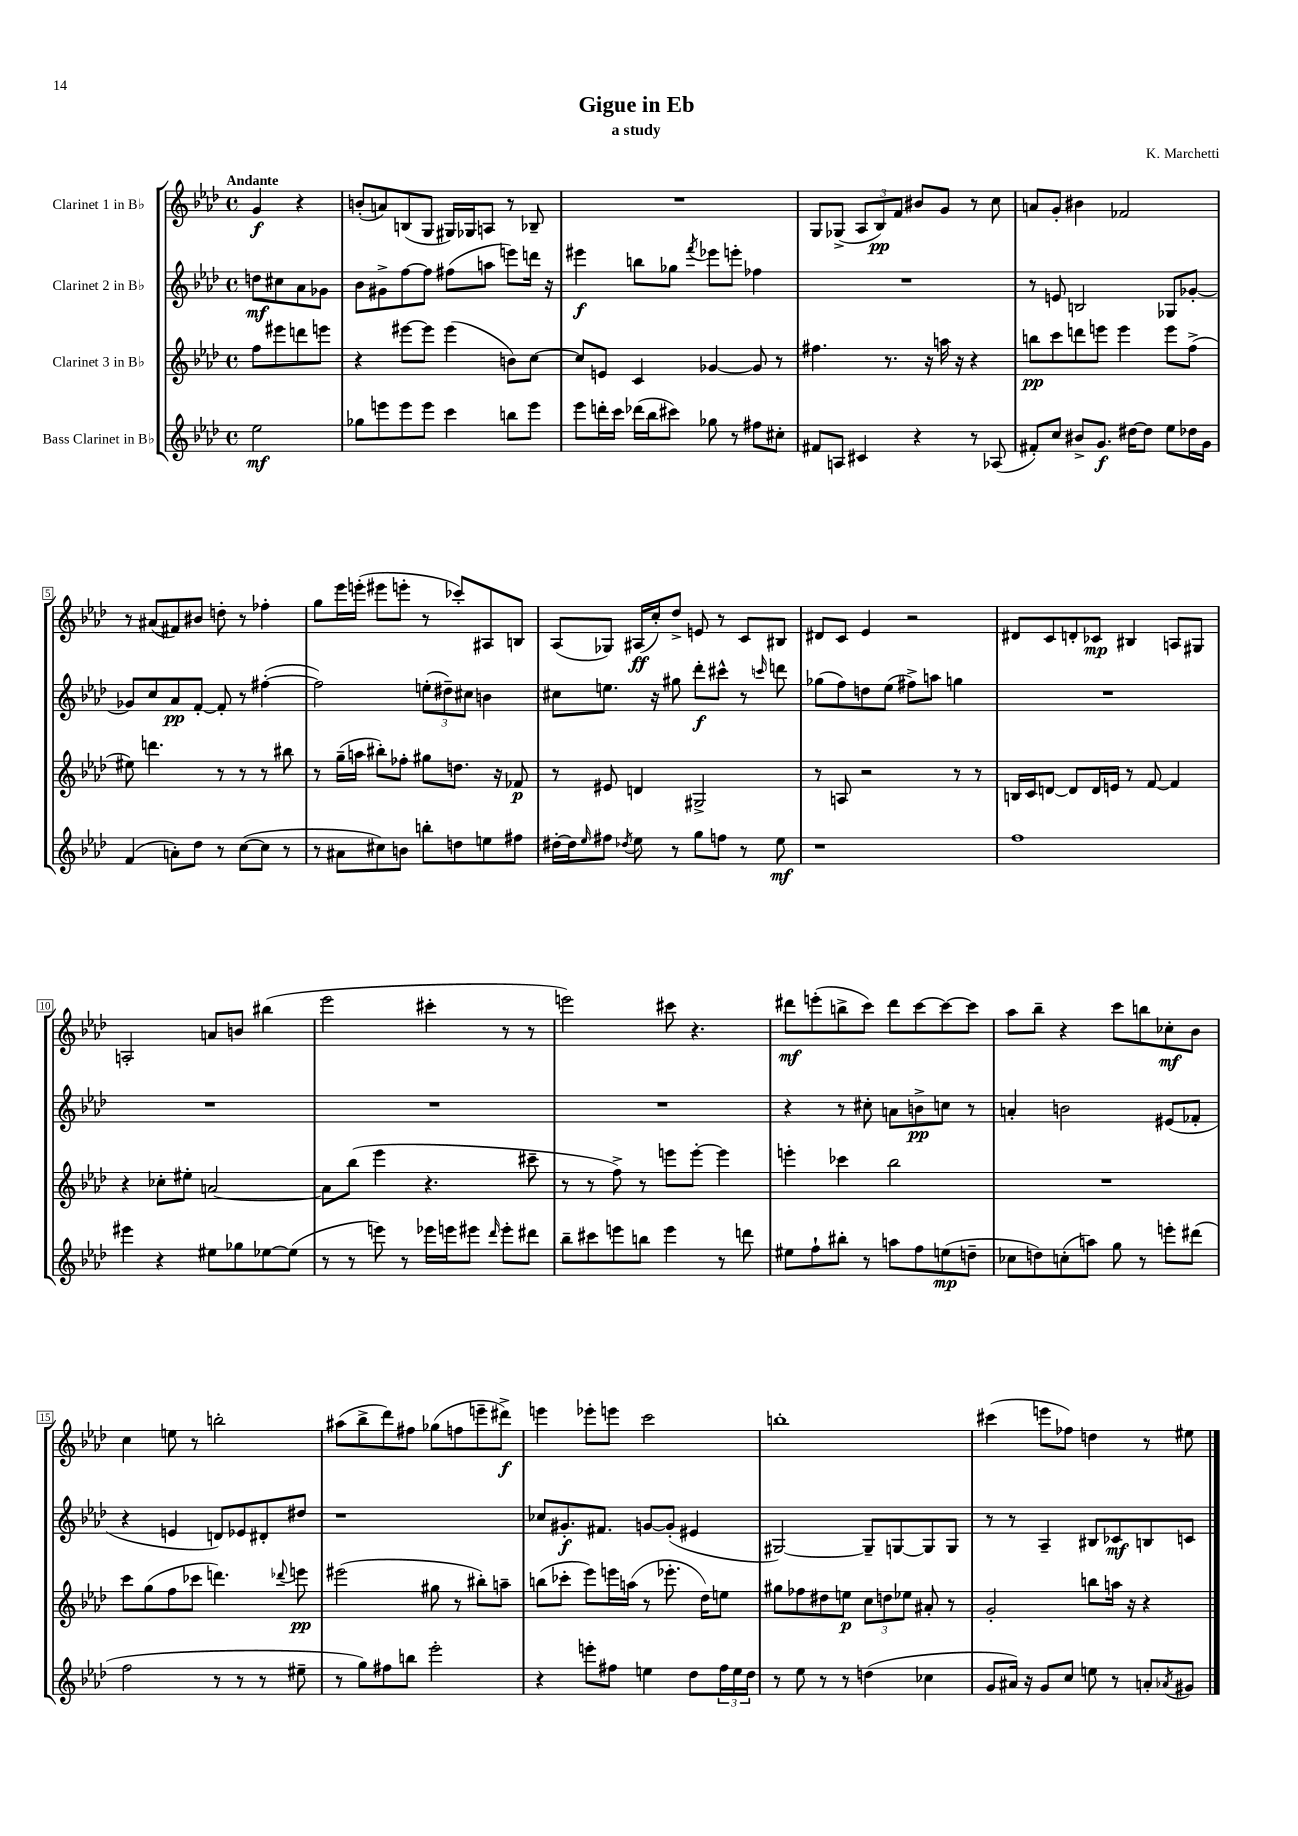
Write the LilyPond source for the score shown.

\header { title = "Gigue in Eb" composer = "K. Marchetti" subtitle = "a study" }
<<
\new StaffGroup <<
\new Staff = "s0" \with { instrumentName = "Clarinet 1 in Bb" } {
    \clef treble \key aes \major \defaultTimeSignature \time 4/4 \partial 2 \tempo "Andante"
    g'4\f r4 |
    b'8-.( a'8) b8( g8 gis16) ges16 a8 r8 bes8-- |
    R1 |
    g8 ges8->( \tuplet 3/2 { aes8 bes8\pp) f'8 } bis'8 g'8 r8 c''8 |
    a'8 g'8-. bis'4 fes'2 |
    r8 ais'8( fis'8) bis'8 d''8-. r8 fes''4-. |
    g''8 ees'''16 e'''16-.( eis'''8 e'''8-. r8 ces'''8-.) ais8 b8 |
    aes8( ges8) ais16\ff( c''16-.) des''8-> e'8 r8 c'8 bis8 |
    dis'8 c'8 ees'4 r2 |
    dis'8 c'8 d'8-. ces'8\mp bis4 a8 gis8 |
    a2-. a'8 b'8 bis''4( |
    ees'''2 cis'''4-. r8 r8 |
    e'''2) cis'''8 r4. |
    dis'''8\mf e'''8-.( b''8-> c'''8) dis'''8 c'''8~ c'''8~ c'''8 |
    aes''8 bes''8-- r4 c'''8 b''8 ces''8-.\mf bes'8 |
    c''4 e''8 r8 b''2-. |
    ais''8( bes''8-> des'''8) fis''8 ges''8( f''8 e'''8-- dis'''8->\f) |
    e'''4 ees'''8-. e'''8 c'''2 |
    b''1-. |
    cis'''4( e'''8 fes''8) d''4 r8 eis''8 \bar "|." |
}
\new Staff = "s1" \with { instrumentName = "Clarinet 2 in Bb" } {
    \clef treble \key aes \major \defaultTimeSignature \time 4/4 \partial 2
    d''8\mf cis''8 aes'8 ges'8 |
    bes'8 gis'8-> f''8~ f''8 fis''8( a''8 e'''8) d'''16 r16 |
    eis'''4\f b''8 ges''8 \acciaccatura { f'''8 } ees'''8 e'''8-. fes''4 |
    R1 |
    r8 e'8 b2 ges8 ges'8~-. |
    ges'8 c''8 aes'8\pp f'8~-. f'8-. r8 fis''4~-.( |
    fis''2) \tuplet 3/2 { e''8-.( dis''8--) cis''8 } b'4 |
    cis''8 e''8. r16 gis''8 des'''8-.\f cis'''8-^ r8 \grace { c'''16 } d'''8 |
    ges''8( f''8) d''8 ees''8( fis''8->) a''8 g''4 |
    R1 |
    R1 |
    R1 |
    R1 |
    r4 r8 cis''8-. a'8 b'8->\pp c''8 r8 |
    a'4-. b'2 eis'8( fes'8-. |
    r4 e'4 d'8) ees'8 dis'8-. dis''8 |
    r1 |
    ces''8 gis'8.-.\f fis'8. g'8~ g'8-.( eis'4 |
    gis2~) gis8-- g8~ g8 g8 |
    r8 r8 aes4-- bis8 ces'8\mf b8 c'8 \bar "|." |
}
\new Staff = "s2" \with { instrumentName = "Clarinet 3 in Bb" } {
    \clef treble \key aes \major \defaultTimeSignature \time 4/4 \partial 2
    f''8 eis'''8 d'''8 e'''8 |
    r4 eis'''8~ eis'''8 eis'''4( b'8) c''8~ |
    c''8 e'8 c'4 ges'4~ ges'8 r8 |
    fis''4. r8. r16 a''16 r16 r4 |
    b''8\pp c'''8 d'''8 e'''8 e'''4 e'''8 f''8->( |
    eis''8) d'''4. r8 r8 r8 bis''8 |
    r8 g''16--( a''16 bis''8-.) fes''8-. gis''8 d''8. r16 fes'8\p |
    r8 eis'8 d'4 gis2-> |
    r8 a8 r2 r8 r8 |
    b16 c'16 d'8~ d'8 d'16 e'16 r8 f'8~ f'4 |
    r4 ces''8-. eis''8-. a'2~ |
    a'8 bes''8( ees'''4 r4. cis'''8-- |
    r8 r8 f''8->) r8 e'''8 e'''8~-. e'''4 |
    e'''4-. ces'''4 bes''2 |
    R1 |
    c'''8 g''8( f''8 ces'''8 d'''4.) \appoggiatura { des'''8 } e'''8\pp |
    eis'''2( gis''8 r8 bis''8-.) a''8-- |
    b''8( ces'''8-. ees'''8) e'''16 a''16( r8 ees'''8.-. des''16) e''8 |
    gis''8 fes''8 dis''8 e''8\p \tuplet 3/2 { c''8 d''8 ees''8 } ais'8-. r8 |
    g'2-. b''8 a''16 r16 r4 \bar "|." |
}
\new Staff = "s3" \with { instrumentName = "Bass Clarinet in Bb" } {
    \clef treble \key aes \major \defaultTimeSignature \time 4/4 \partial 2
    ees''2\mf |
    ges''8 e'''8 e'''8 e'''8 c'''4 b''8 e'''8 |
    ees'''8 d'''16-. c'''16 des'''16( bes''16 cis'''8) ges''8 r8 fis''8 cis''8-. |
    fis'8 a8 cis'4 r4 r8 aes8( |
    fis'8-.) c''8 bis'8-> g'8.\f dis''16~ dis''8 ees''8 des''16 g'16 |
    f'4( a'8-.) des''8 r8 c''8~( c''8 r8 |
    r8 ais'8 cis''8) b'8 b''8-. d''8 e''8 fis''8 |
    dis''16~-. dis''16 \grace { ees''16 } fis''8 \acciaccatura { des''8 } ees''8 r8 g''8 f''8 r8 ees''8\mf |
    r1 |
    f''1 |
    eis'''4 r4 eis''8 ges''8 ees''8~ ees''8( |
    r8 r8 e'''8) r8 ees'''16 e'''16 eis'''8 \grace { des'''16 } eis'''8-. dis'''8 |
    bes''8-- cis'''8 e'''8 b''8 e'''4 r8 d'''8 |
    eis''8 f''8-! bis''8-. r8 a''8 f''8 e''8\mp( d''8-- |
    ces''8 d''8) c''8-.( a''8) g''8 r8 e'''8-. dis'''8( |
    f''2 r8 r8 r8 eis''8-- |
    r8 g''8) fis''8 b''8 ees'''2-. |
    r4 e'''8-. fis''8 e''4 des''8 \tuplet 3/2 { fis''16 e''16 des''16 } |
    r8 ees''8 r8 r8 d''4( ces''4 |
    g'8 ais'16) r16 g'8 c''8 e''8 r8 a'8-. \acciaccatura { aes'8 } gis'8 \bar "|." |
}
>>
>>
\layout { \context { \Score \override BarNumber.stencil = #(make-stencil-boxer 0.1 0.3 ly:text-interface::print) } }
